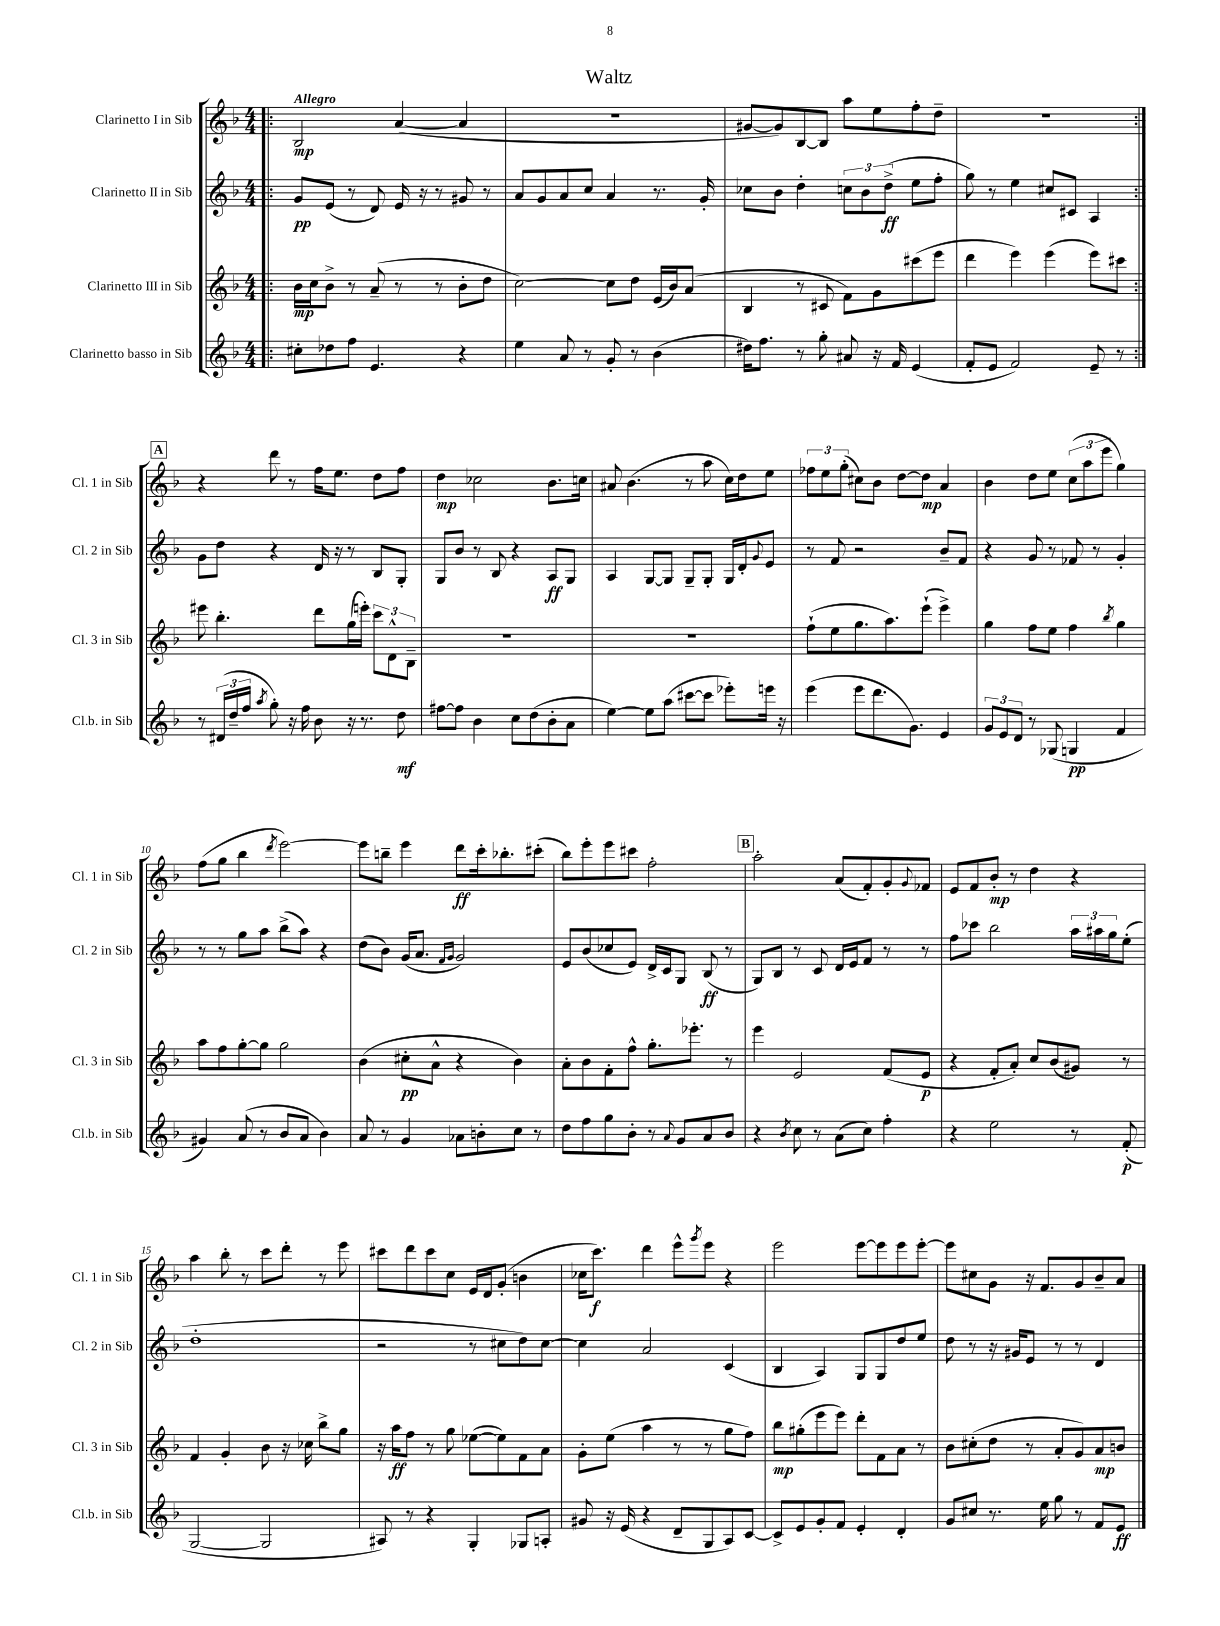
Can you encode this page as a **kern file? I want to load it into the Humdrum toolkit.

**kern	**kern	**kern	**kern
*staff4	*staff3	*staff2	*staff1
*clefG2	*clefG2	*clefG2	*clefG2
*k[b-]	*k[b-]	*k[b-]	*k[b-]
*M4/4	*M4/4	*M4/4	*M4/4
=!|:	=!|:	=!|:	=!|:
8cc#'\L	16b-\LL	8g/L	2B-/
.	16cc\J	.	.
8dd-\	8b-^\J	(8e/J	.
8ff\J	8r	8r	.
4.e/	(8a~/	8d/)	.
.	8r	16e/	([4a/
.	.	16r	.
.	8r	8r	.
4r	8b-'\L	8g#/	4a/]
.	8dd\J	8r	.
=	=	=	=
4ee\	[2cc\)	8a/L	1r
.	.	8g/	.
8a/	.	8a/	.
8r	.	8cc/J	.
8g'/	8cc\]L	4a/	.
8r	8dd\J	.	.
(4b-\	(16e/LL	8.r	.
.	16b-/J)	.	.
.	(8a/J	.	.
.	.	16g'/	.
=	=	=	=
16dd#\LK)	4B-/	8cc-\L	[8g#/L
8.ff\J	.	.	.
.	.	8b-\J	8g#/])
8r	8r	4dd'\	[8B-/
8gg'\	8c#/	.	8B-/]J
8a#/	8f\L)	12cc\L	8aa\L
.	.	12b-\	.
16r	8g\	.	8ee\
.	.	(12dd^\J	.
16f/	.	.	.
(4e/	(8ccc#\	8ee\L	8ff'\
.	8eee\J	8ff'\J	8dd~\J
=	=	=	=
8f'/L	4ddd\	8gg\)	1r
8e/J	.	8r	.
2f/)	4eee\)	4ee\	.
.	(4eee\	8cc#/L	.
.	.	8c#/J	.
8e~/	8eee\L)	4A/	.
8r	8ccc#\J	.	.
=:|!	=:|!	=:|!	=:|!
8r	8eee#\	8g\L	4r
(24d#/LL	4.bb-'\	8dd\J	.
24dd~/	.	.	.
24ff/JJ	.	.	.
8qaa/	.	.	.
8gg'\)	.	4r	8ddd\
16r	.	.	8r
16ff\	.	.	.
8b-\	8ddd\L	16d/	16ff\LK
.	.	16r	8.ee\J
16r	(16gg\L	8r	.
8.r	16eee'\JJ)	.	.
.	12ccc\L	8B-/L	8dd\L
.	12d^^\	.	.
8dd\	.	8G'/J	8ff\J
.	12B-~\J	.	.
=	=	=	=
[8ff#\L	1r	8G/L	4dd\
8ff#\]J	.	8b-/J	.
4b-\	.	8r	2cc-\
.	.	8B-/	.
8cc\L	.	4r	.
(8dd\	.	.	.
8b-'\	.	8A/L	8.b-\L
8a\J	.	8G/J	.
.	.	.	16cc\Jk
=	=	=	=
[4ee\)	1r	4A/	8a#/
.	.	.	(4.b-\
8ee\]L	.	[8G/L	.
(8aa\J	.	8G/]J	.
[8ccc#\L	.	8G~/L	8r
8ccc#\]J	.	8G'/J	8aa\
8eee-'\L)	.	16G/LL	16cc\LL)
.	.	16d'/J	16dd\J
.	.	8qqg/	.
16eee\Jk	.	8e/J	8ee\J
16r	.	.	.
=	=	=	=
(4eee\	(8ff`\L	8r	12ff-\L
.	.	.	12ee\
.	8ee\	8f/	.
.	.	.	(12gg'\J
8eee\L	8.gg\	2r	8cc#\L)
8.ddd\	.	.	8b-\J
.	8.aa\)	.	.
.	.	.	[8dd\L
8.g\J)	.	.	.
.	(8eee`\J	.	8dd\]J
4e/	4eee^\)	8b-~/L	4a/
.	.	8f/J	.
=	=	=	=
12g/L	4gg\	4r	4b-\
12e/	.	.	.
12d/J	.	.	.
8r	8ff\L	8g/	8dd\L
(8G-/	8ee\J	8r	8ee\J
4G/	4ff\	8f-/	(12cc\L
.	.	.	12aa\
.	.	8r	.
.	.	.	12eee\J
.	8qbb-/	.	.
4f/	4gg\	4g'/	4gg\)
=	=	=	=
4g#/)	8aa\L	8r	(8ff\L
.	8ff\	8r	8gg\J
(8a/	[8gg'\	8gg\L	4bb-\
8r	8gg\]J	8aa\J	.
.	.	.	8qddd/
8b-/L	2gg\	(8bb-^\L	[2eee\)
8a/J	.	8aa\J)	.
4b-\)	.	4r	.
=	=	=	=
8a/	(4b-\	(8dd\L	8eee\]L
8r	.	8b-\J)	8bb~\J
4g/	8cc#'\L	(16g/LK	4eee\
.	.	8.a/J	.
.	8a^^\J	.	.
.	.	16qqf/LL	.
.	.	16qqg/JJ	.
8a-\L	4r	2g/)	8ddd\L
8b'\	.	.	16ccc'\k
.	.	.	8.bb-'\
8cc\J	4b-\)	.	.
8r	.	.	(8ccc#'\J
=	=	=	=
8dd\L	8a'\L	8e/L	8bb-\L)
8ff\	8b-\	(8b-/	8eee'\
8gg\	8f'\	8cc-/	8eee\
8b-'\J	8ff^^\J	8e/J)	8ccc#\J
8r	8.gg'\L	16d^/LL	2ff'\
.	.	16c/J	.
8qqa/	.	.	.
8g/L	.	8G/J	.
.	8.eee-'\J	.	.
8a/	.	(8B-/	.
8b-/J	8r	8r	.
=	=	=	=
4r	4eee\	8G/L)	2aa'\
.	.	8B-/J	.
8qb-/	.	.	.
8cc\	2e/	8r	.
8r	.	8c/	.
(8a\L	.	16d/LL	(8a/L
.	.	16e/J	.
8cc\J)	.	8f/J	8f'/)
4ff'\	(8f/L	8r	8g'/
.	.	.	8qqg/
.	8e/J	8r	8f-/J
=	=	=	=
4r	4r	8ff\L	8e/L
.	.	8ccc-\J	8f/
2ee\	8f'/L	2bb-\	8b-'/J
.	8a'/J)	.	8r
.	8cc/L	.	4dd\
.	(8b-/	.	.
8r	8g#/J)	24aa\LL	4r
.	.	24aa#\	.
.	.	24gg\J	.
(8f'/	8r	(8ee'\J	.
=	=	=	=
[2G/	4f/	1dd'	4aa\
.	4g'/	.	8bb-'\
.	.	.	8r
2G/]	8b-\	.	8ccc\L
.	16r	.	8ddd'\J
.	16cc-\	.	.
.	8bb-^\L	.	8r
.	8gg\J	.	8eee\
=	=	=	=
8A#/)	16r	2r	8ccc#\L
.	16aa\LK	.	.
8r	8ff\J	.	8ddd\
4r	8r	.	8ccc#\
.	8gg\	.	8cc\J
4G'/	([8ee-\L	8r	16e/LL
.	.	.	16d/J
.	8ee-\])	8cc#\L	(8g'/J
8G-/L	8f\	8dd\)	4b\
8A'/J	8a\J	[8cc#\J	.
=	=	=	=
8g#/	8g'\L	4cc#\]	16cc-\LK
.	.	.	8.ccc\J)
16r	(8ee\J	.	.
(16e/	.	.	.
4r	4aa\	2a/	4ddd\
8d~/L	8r	.	8eee^^\L
.	.	.	8qggg/
8G/	8r	.	8eee\J
8A/)	8gg\L	(4c/	4r
[8c/J	8ff\J)	.	.
=	=	=	=
8c^/]L	8bb-\L	4B-/	2eee\
8e/	(8gg#'\	.	.
8g'/	8eee\	4A/)	.
8f/J	8eee\J)	.	.
4e'/	8ddd'\L	8G/L	[8eee\L
.	8f\	8G/	8eee\]
4d'/	8a\J	8dd/	8eee\
.	8r	8ee/J	[8eee'\J
=	=	=	=
8g/L	8b-\L	8dd\	8eee\]L
8cc#/J	(8cc#'\	8r	8cc#\
8.r	8dd\J	16r	8g\J
.	.	16g#/LK	.
.	8r	8e/J	16r
16ee\	.	.	8.f/L
8gg\	8a'/L	8r	.
8r	8g/)	8r	8g/
8f/L	8a/	4d/	8b-~/
8e/J	8b/J	.	8a/J
==	==	==	==
*-	*-	*-	*-
